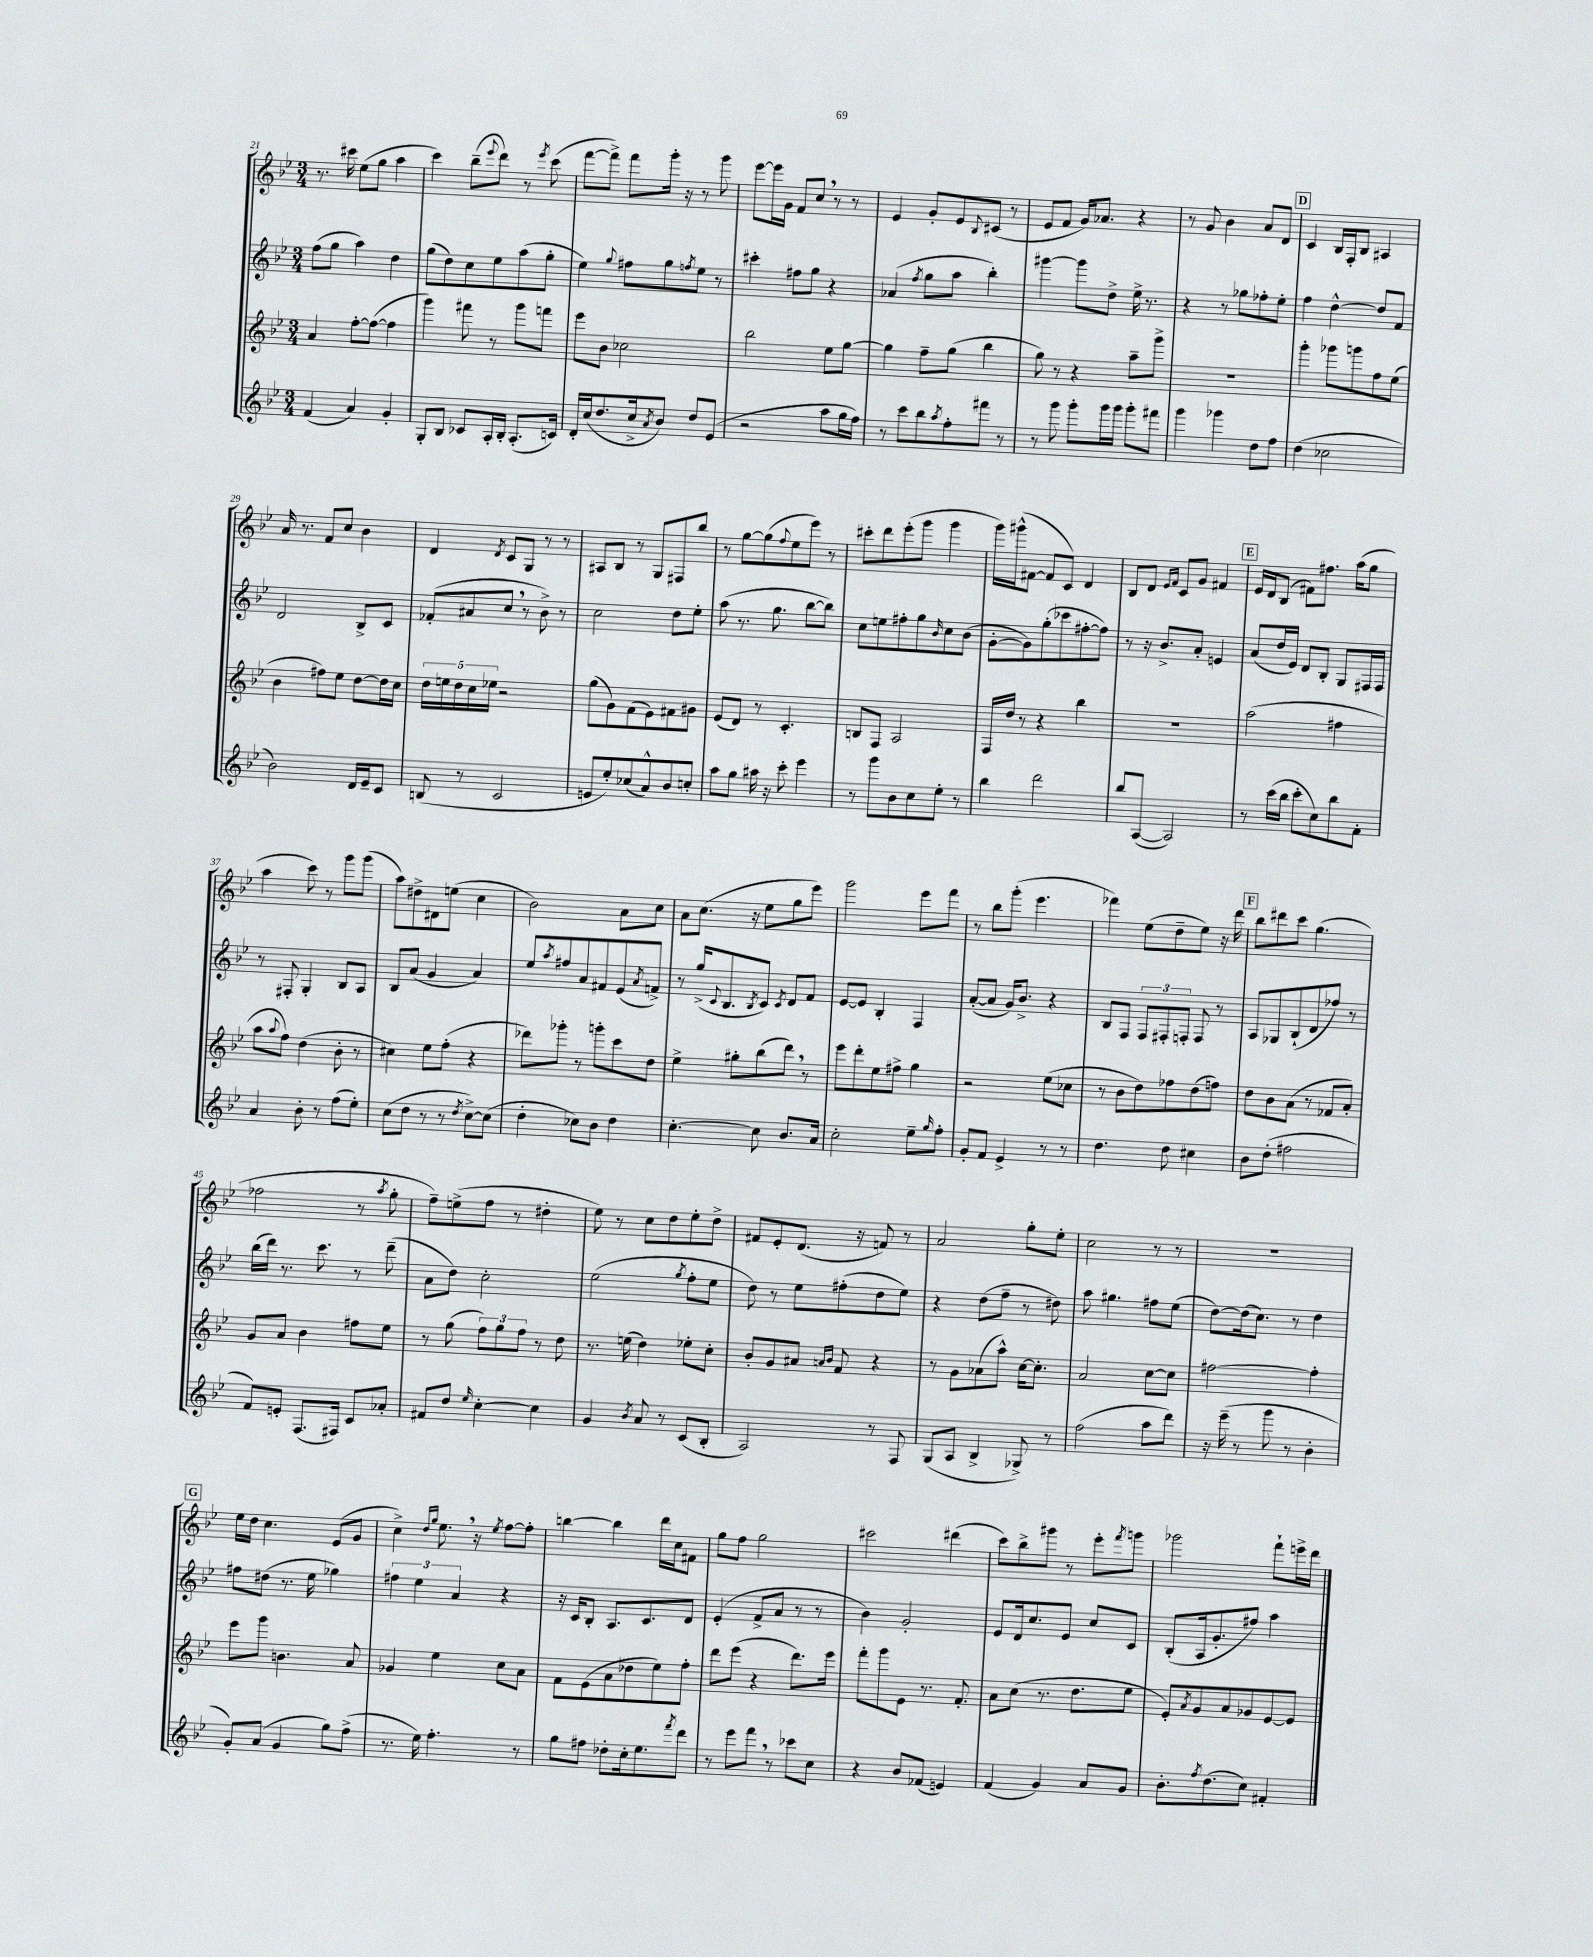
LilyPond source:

<<
\new StaffGroup <<
\new Staff = "s0" {
    \clef treble \key bes \major \numericTimeSignature \time 3/4
    r8. cis'''16 ees''8( g''8 a''4 |
    c'''4) bes''8--( \appoggiatura { ees'''8 } d'''8) r8 \acciaccatura { ees'''8 } c'''8( |
    f'''8~ f'''8->) f'''8 g'''16-. r16 r8 g'''8 |
    ees'''8~ ees'''16 g'16 f'8 c''8 \breathe r8 r8 |
    ees'4 g'8-. ees'8 \appoggiatura { bes8 } cis'8( r8 |
    ees'8 f'8 g'16) aes'8. r4 |
    r8 g'8 bes'4 a'8 d'8 |
    \mark \markup { \box "D" } c'4 bes16 f16-. bes8 ais4 |
    a'16 r8. f'8 c''8 bes'4 |
    d'4 \acciaccatura { d'8 } c'8 g8 r8 r8 |
    ais8 bes8 r8 g8 fis8 bes''8 |
    r8 g''8~ g''8( \appoggiatura { f''8 } ees''8 ees'''8) r8 |
    cis'''8-. d'''8 ees'''8-.( g'''8 g'''4 |
    g'''16) gis'''16-^( fis'8~ fis'8 c'8) d'4 |
    bes8 d'8 \grace { ees'16 f'16 } c'8 g'8 fis'4 |
    \mark \markup { \box "E" } ees'16 d'16 bes8( fis'8) fis''8. a''16( g''8 |
    a''4 c'''8) r8 g'''8 g'''8( |
    a''8) dis''8-> dis'8 e''8( c''4 |
    bes'2) a'8 c''8 |
    a'8 c''8.( r16 ees''8 g''8 ees'''8) |
    g'''2 ees'''8 f'''8 |
    r8 bes''8 g'''8-.( ees'''4. |
    fes'''4) ees''8( d''8-- ees''8) r16 d'''16 |
    \mark \markup { \box "F" } bes''8 dis'''8 c'''8 g''4.( |
    fes''2 r8 \acciaccatura { a''8 } g''8-. |
    f''8--) e''8->( f''8 r8 dis''4-. |
    ees''8) r8 c''8 d''8 ees''8-. d''8-> |
    fis'8 ees'8-. d'8.( r16 f'8) r8 |
    a'2 g''8-. ees''8-. |
    c''2 r8 r8 |
    R2. |
    \mark \markup { \box "G" } ees''16 d''16 c''4. ees'8( g'8 |
    c''4->) \grace { d''16 g''16 } ees''8. \breathe r16 \acciaccatura { ees''8 } f''8~ f''8-. |
    b''4~ b''4 d'''16 c''16 fis'8 |
    g''8 f''8 g''2 |
    cis'''2 dis'''4( |
    c'''8) bes''8-> gis'''8 r8 ees'''8-. \acciaccatura { f'''8 } g'''8 |
    ges'''2 f'''8-! e'''16-> d'''16 \bar "|." |
}
\new Staff = "s1" {
    \clef treble \key bes \major \numericTimeSignature \time 3/4
    f''8( g''8 a''4) d''4 |
    g''8( d''8) c''8 ees''8 a''8( g''8-. |
    ees''4) \appoggiatura { g''8 } fis''8 g''8 \acciaccatura { f''8 } ees''8 r8 |
    cis'''4-. fis''8 g''8 r4 |
    aes'4( \acciaccatura { f''8 } g''8 a''8 bes''4-.) |
    gis'''4~ gis'''8 d''8-> ees''16-> r8. |
    r4 r8 ges''8 fes''8-. ees''8-. |
    \mark \markup { \box "D" } f''4 d''4~-^ d''8 f'8 |
    d'2 bes8-> c'8 |
    fes'8-.( ais'8 c''8 \breathe r8 bes'8->) r8 |
    c''2 d''8 ees''8-. |
    a''8( r8. g''8. bes''8~ bes''8) |
    c''8 e''8 fis''8-. g''8 \grace { bes'16 } c''8 bes'8( |
    g'8~-. g'8) g''8-.( ces'''8 fis''8~-. fis''8) |
    r8 r16 bes'8.-> a'8-. e'4 |
    \mark \markup { \box "E" } a'8( d''16 ees'16) d'8 bes8-. g8 fis16 fis16 |
    r8 fis8-. g4-. bes8 a8 |
    bes8 a'8( g'4 a'4) |
    ees''8 \acciaccatura { a''8 } fis''8 a'8 fis'8 ees'8( \acciaccatura { a'8 } f'8->) |
    r8 g''16->( \appoggiatura { c'8 } bes8. \acciaccatura { bes8 } c'8) \acciaccatura { c'8 } d'8 f'8 |
    ees'8~ ees'8 bes4-. f4 |
    a'8~-.( a'8 g'16) bes'8.-> r4 |
    bes8 f8 \tuplet 3/2 { f8 fis8-. f8-. } f8 r8 |
    \mark \markup { \box "F" } a8 ges8 bes8-!( d'8 fes''8) r8 |
    bes''16( d'''16) r8. c'''8. r8 d'''8--( |
    a'8 d''8) c''2-. |
    ees''2( \acciaccatura { g''8 } f''8-. ees''8 |
    d''8) r8 ees''8 fis''8-.( d''8 ees''8) |
    r4 d''8( f''8-- r8 dis''8) |
    a''8 gis''4. fis''8 ees''8( |
    d''8~) d''16( c''8.) r8 d''4 |
    \mark \markup { \box "G" } fis''8 dis''8( r8. ees''16 ges''4) |
    \tuplet 3/2 { fis''4 ees''4 a'4 } r4 |
    r16 c'16 bes8-. a8. c'8. d'8 |
    ees'4-.( f'8-> a'8 r8 r8 |
    bes'4) g'2-. |
    ees'8 d'16 c''8. ees'8 c''8 c'8 |
    bes8-.( a16 g'8.-. fis''8) a''4 \bar "|." |
}
\new Staff = "s2" {
    \clef treble \key bes \major \numericTimeSignature \time 3/4
    a'4 f''8~-. f''8~( f''4 |
    g'''4) fis'''8 r8 g'''8 f'''8 |
    ees'''8 bes'8 ces''2 |
    bes''2 ees''8 g''8~ |
    g''4 f''8-- g''8( bes''4 |
    g''8) r8 r4 a''8-- g'''8-> |
    R2. |
    \mark \markup { \box "D" } g'''4-. ges'''8 g'''8 f''8 ees''8( |
    bes'4 fis''8) ees''8 d''8~ d''16 c''16 |
    \tuplet 5/4 { d''16 e''16 d''16 c''16 ees''16 } r2 |
    g''8( g'8) f'8( ees'8) fis'8 gis'8 |
    ees'8( d'8) r8 c'4.-. |
    b8 f8 a2 |
    f16 d''16 r8 r4 bes''4 |
    R2. |
    \mark \markup { \box "E" } a''2( fis''4 |
    a''8 \appoggiatura { a''8 } f''8) d''4( bes'8-. r8 |
    cis''4) ees''8 f''8-.( r4 |
    des'''8) ges'''8-. r8 g'''8-. c'''8 d''8 |
    ees''4-> gis''8-. bes''8( d'''8) \breathe r8 |
    ees'''8 d'''8-. ees''8 fis''8-> g''4 |
    r2 ees''8( ces''8 |
    r8 bes'8 d''8) fes''8 d''8( f''8) |
    \mark \markup { \box "F" } d''8 bes'8 a'8( r8 fes'8 a'8-.) |
    g'8 a'8 bes'4 fis''8 ees''8 |
    r8 g''8( \tuplet 3/2 { f''8) g''8 f''8 } r8 d''8 |
    r8. e''16( d''4) ees''8-. c''8-. |
    bes'8-. g'8 ais'8 \grace { a'16 bes'16 } f'8 r4 |
    r8 g'8 aes'8( a''8-^) c''16~ c''8.-. |
    a'2 c''8~ c''8 |
    fis''2~ fis''4-. |
    \mark \markup { \box "G" } ees'''8 g'''8 b'4. a'8 |
    ges'4 ees''4 c''8 a'8 |
    f'8 ees'8( a'8 des''8 ees''8) f''8-. |
    d'''8 ees'''8( r4 d'''8.) ees'''16 |
    f'''8-. g'''8 ees'8 r8. f'8.-. |
    a'8 c''8( r8. d''8. ees''8 |
    ees'8-.) \acciaccatura { a'8 } g'8 a'8 ges'8 ees'8~ ees'8 \bar "|." |
}
\new Staff = "s3" {
    \clef treble \key bes \major \numericTimeSignature \time 3/4
    f'4( a'4) g'4-. |
    g8-. bes8 ces'8 a16-. bes16-. a8.-.( c'16) |
    d'16-. c''16( d''8. c''16-> \acciaccatura { a'8 } bes'8) d''8 ees'8( |
    r2 a''8 g''16 f''16) |
    r8 c'''8 bes''8 \acciaccatura { a''8 } f''8-. fis'''8 r8 |
    r8 g'''8 g'''8-. g'''16 g'''16 g'''8-. fis'''8 |
    g'''4 ges'''4 d''8 f''8 |
    \mark \markup { \box "D" } d''4( ces''2 |
    bes'2) d'16 ees'16-- c'8 |
    b8( r8 c'2 |
    e'8 ees''8-.) ces''8( a'8-^) bes'8 c''8-. |
    a''8 g''8 ais''16 r16 c'''8-. ees'''4 |
    r8 g'''8 bes'8 c''8 ees''8-. r8 |
    bes''4 d'''2 |
    bes''8 a8~( a2) |
    \mark \markup { \box "E" } r8 c'''16( bes''16 c'''8-. c''8) bes''8 f'8-. |
    a'4 bes'8-. r8 f''8( ees''8-.) |
    c''8( d''8 r8 r8 \acciaccatura { d''8 } c''8~->) c''8( |
    d''4-. ces''8) bes'8 d''4 |
    c''4.~-. c''8 bes'8. a'16 |
    c''2-. ees''8-- \grace { g''16 } f''8-. |
    g'8-. f'8 ees'4-> r8 r8 |
    d''4. d''8 cis''4 |
    \mark \markup { \box "F" } bes'8 d''8-.( fis''2 |
    f'8) e'8-. f8.( fis16) c'8 aes'8-. |
    fis'8 d''8 \grace { ees''16 } c''4~-. c''4 |
    g'4 \acciaccatura { bes'8 } a'8 r8 c'8( bes8-. |
    a2) r8 f8 |
    g8( a8 bes4-> ges8->) r8 |
    f''2( a''8 d'''8) |
    r16 ees'''16--( r8 g'''8 r8 bes'4-. |
    \mark \markup { \box "G" } g'8-.) a'8( g'4 g''8) f''8->( |
    r8. ees''16) f''4.-. r8 |
    g''8 fis''8 des''8-. c''16-. ees''8. \acciaccatura { f'''8 } d'''8 |
    r8 ees'''8 f'''8 \breathe r8 ces'''8 c''8 |
    r4 bes'8 fes'8( e'4) |
    f'4( g'4) a'8 g'8 |
    bes'8.-. \acciaccatura { f''8 } d''8.( c''8) fis'4-. \bar "|." |
}
>>
>>
\layout { \context { \Score currentBarNumber = #21 } }
